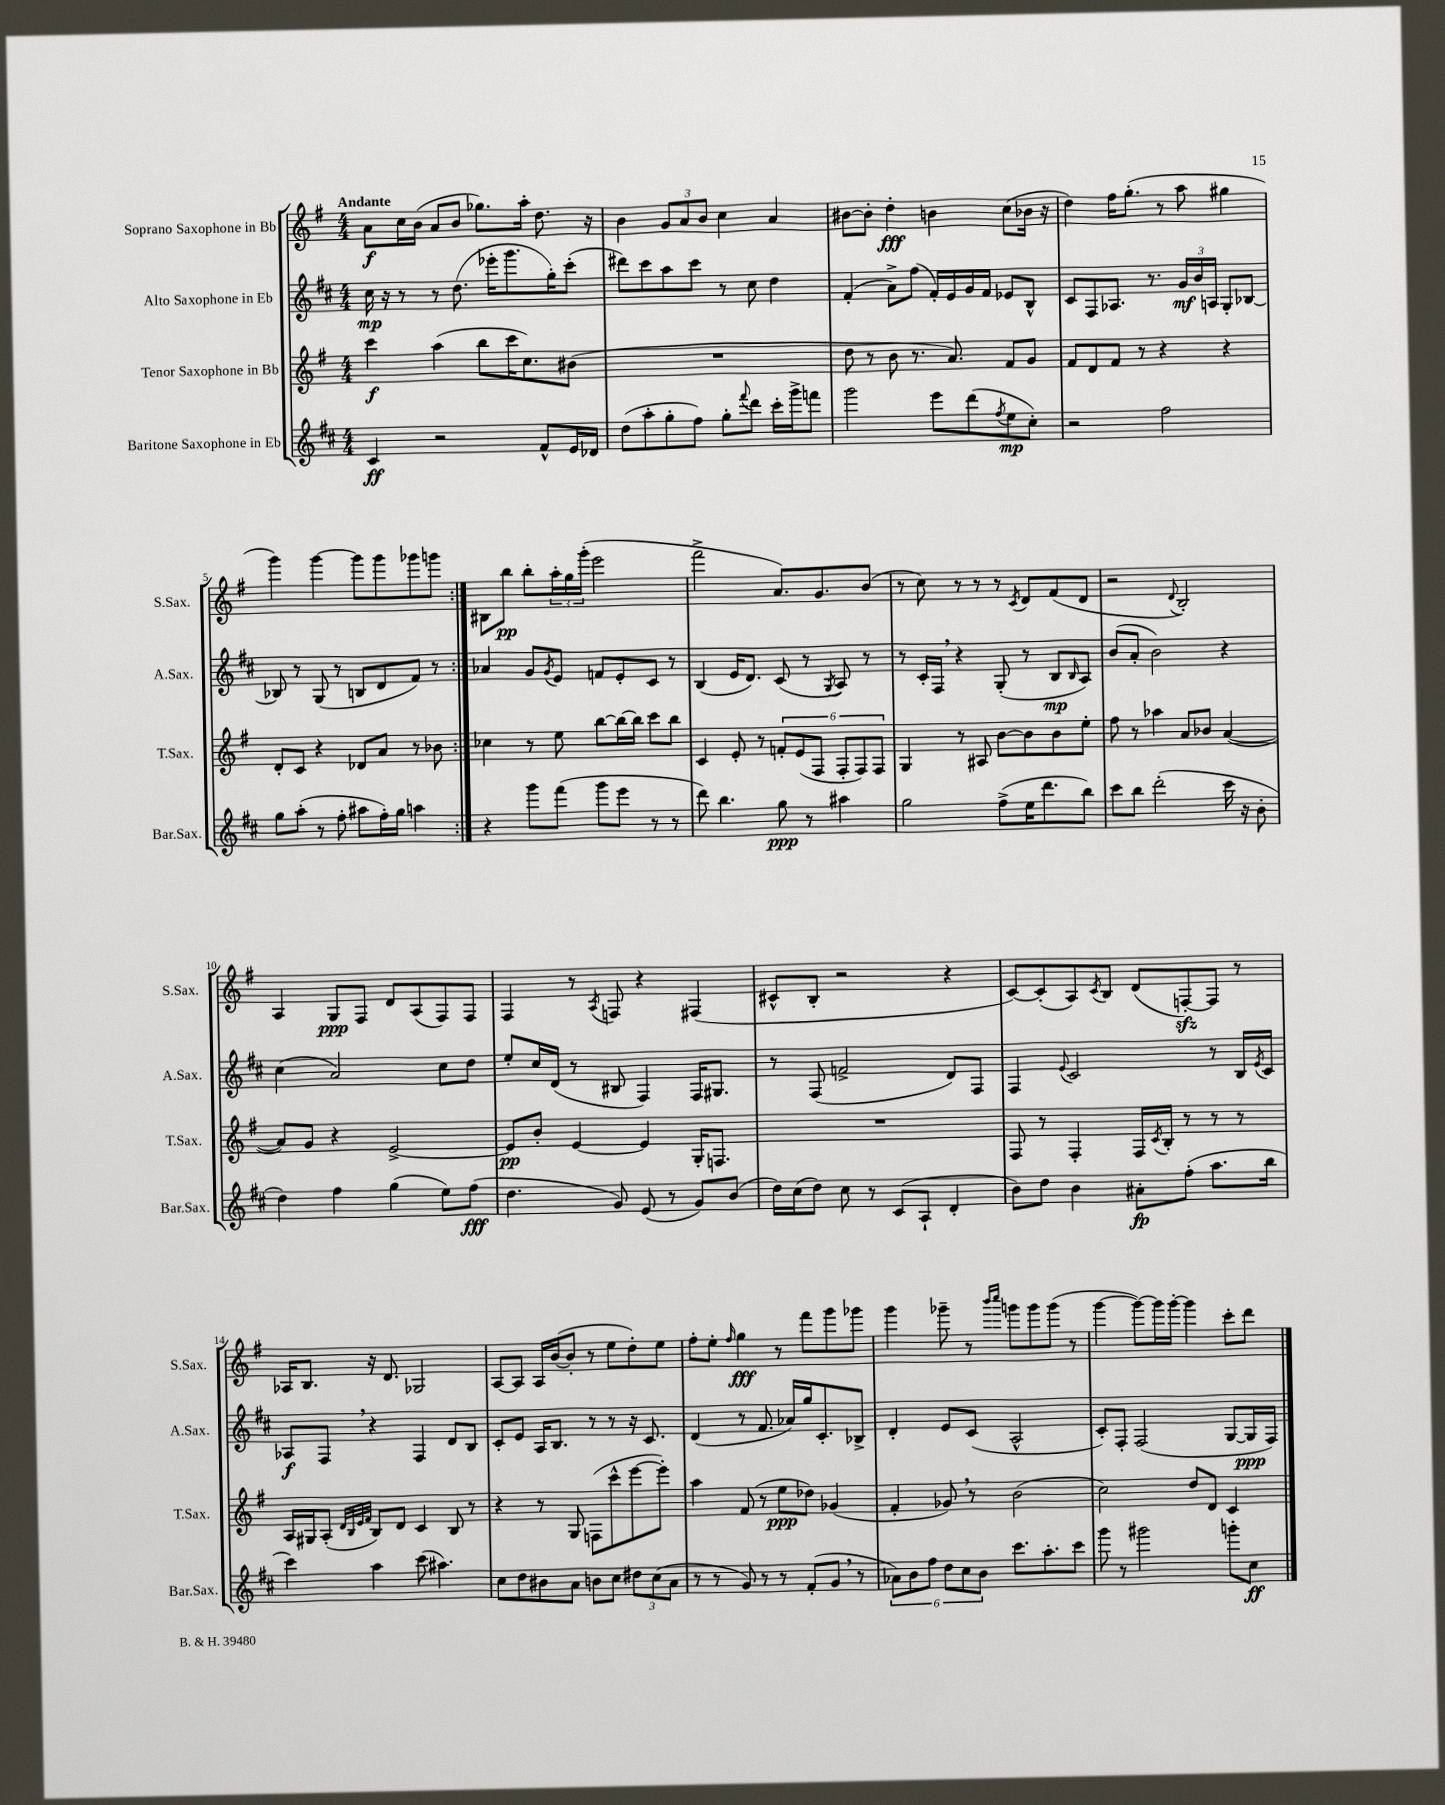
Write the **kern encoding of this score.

**kern	**dynam	**kern	**dynam	**kern	**dynam	**kern	**dynam
*part4	*part4	*part3	*part3	*part2	*part2	*part1	*part1
*staff4	*staff4	*staff3	*staff3	*staff2	*staff2	*staff1	*staff1
*I"Baritone Saxophone in Eb	*	*I"Tenor Saxophone in Bb	*	*I"Alto Saxophone in Eb	*	*I"Soprano Saxophone in Bb	*
*I'Bar.Sax.	*	*I'T.Sax.	*	*I'A.Sax.	*	*I'S.Sax.	*
*clefG2	*	*clefG2	*	*clefG2	*	*clefG2	*
*k[f#c#]	*	*k[f#]	*	*k[f#c#]	*	*k[f#]	*
*M4/4	*	*M4/4	*	*M4/4	*	*M4/4	*
=1	=1	=1	=1	=1	=1	=1	=1
!	!	!	!	!	!	!LO:TX:a:B:t=Andante	!
4c#/	ff	4ccc\	f	16cc#\	mp	8a\L	f
.	.	.	.	16r	.	.	.
.	.	.	.	8r	.	16cc\L	.
.	.	.	.	.	.	(16b\JJ	.
2r	.	(4aa\	.	8r	.	8a/L	.
.	.	.	.	(8.dd\	.	8b/J	.
.	.	8bb\L	.	.	.	8.gg-X\L)	.
.	.	.	.	16eee-X'\KL	.	.	.
.	.	16ccc\K	.	8.ggg\	.	.	.
.	.	8.cc\)	.	.	.	16aa'\Jk	.
8f#^^/L	.	.	.	.	.	8.dd\	.
.	.	.	.	16gg'\K)	.	.	.
16e/L	.	(8b#X\J	.	(8ccc#'\J	.	.	.
16d-X/JJ	.	.	.	.	.	16r	.
=2	=2	=2	=2	=2	=2	=2	=2
(8dd\L	.	1r	.	8ddd#X\L)	.	4b\	.
8aa'\	.	.	.	8ccc#\	.	.	.
8gg'\	.	.	.	8aa\	.	12g/L	.
.	.	.	.	.	.	12a/	.
8ff#\J)	.	.	.	8ccc#\J	.	.	.
.	.	.	.	.	.	12b/J	.
8gg'\L	.	.	.	8r	.	4cc\	.
8qqfff#/	.	.	.	.	.	.	.
8ddd\J	.	.	.	8cc#\	.	.	.
16ccc#'\LL	.	.	.	4dd\	.	4a/	.
16ggg^\J	.	.	.	.	.	.	.
8fffn\J	.	.	.	.	.	.	.
=3	=3	=3	=3	=3	=3	=3	=3
2ggg\	.	8dd\	.	(4f#'/	.	[8b#X\L	.
.	.	8r	.	.	.	8b#'\J]	.
.	.	8b\	.	8a^\L)	.	4dd'\	fff
.	.	8.r	.	(8ff#\J	.	.	.
8eee\L	.	.	.	16f#'/LL)	.	4bn\	.
.	.	8.a/)	.	16e/	.	.	.
(8ddd\	.	.	.	16g/	.	.	.
.	.	.	.	16f#/JJ	.	.	.
8qff#/	.	.	.	.	.	.	.
8ee\	mp	8f#/L	.	8e-X/L	.	(8cc\L	.
8cc#'\J)	.	8g/J	.	8B^^/J	.	16b-X\Jk	.
.	.	.	.	.	.	16r	.
=4	=4	=4	=4	=4	=4	=4	=4
2r	.	8f#/L	.	8c#/L	.	4dd\)	.
.	.	8d/	.	8F#/	.	.	.
.	.	8f#/J	.	8.A-X/J	.	16ff#\KL	.
.	.	.	.	.	.	(8.gg'\J	.
.	.	8r	.	.	.	.	.
.	.	.	.	8.r	.	.	.
2ff#\	.	4r	.	.	.	8r	.
.	.	.	.	24g/LL	mf	8aa\	.
.	.	.	.	24b/	.	.	.
.	.	.	.	24An/JJ	.	.	.
.	.	4r	.	8G'/L	.	4gg#X\	.
.	.	.	.	[8B-X/J	.	.	.
!!LO:LB:g=z
=5	=5	=5	=5	=5	=5	=5	=5
8gg\L	.	8d'/L	.	8B-X/]	.	4ggg\)	.
(8aa'\J	.	8c/J	.	8r	.	.	.
8r	.	4r	.	(8G/	.	[4ggg\	.
8ff#'\	.	.	.	8r	.	.	.
8aa#X\L	.	8d-X/L	.	8Bn/L	.	8ggg\L]	.
16ff#'\L)	.	8a/J	.	8d/	.	8ggg\	.
16gg\JJ	.	.	.	.	.	.	.
4aan\	.	8r	.	8f#/J)	.	8ggg-X\	.
.	.	8b-X\	.	8r	.	8gggn\J	.
=6:|!	=6:|!	=6:|!	=6:|!	=6:|!	=6:|!	=6:|!	=6:|!
4r	.	4cc-X\	.	4a-X/	.	8B#X\L	.
.	.	.	.	.	.	8bb\J	pp
8ggg\L	.	8r	.	8g/L	.	8bb'\L	.
.	.	.	.	8qg/	.	.	.
(8fff#\J	.	8ee\	.	8e/J	.	24aa'\L	.
.	.	.	.	.	.	24gg\	.
.	.	.	.	.	.	(24ggg'\JJ	.
8ggg\L	.	[8bb\L	.	8fn/L	.	2eee\	.
8eee\J	.	16bb\L_	.	8e'/	.	.	.
.	.	16bb\JJ]	.	.	.	.	.
8r	.	8ccc\L	.	8c#/J	.	.	.
8r	.	8bb\J	.	8r	.	.	.
=7	=7	=7	=7	=7	=7	=7	=7
8ddd\)	.	4c/	.	(4B/	.	2fff#^\	.
4.bb\	.	.	.	.	.	.	.
.	.	8e'/	.	16e/KL	.	.	.
.	.	.	.	8.d/J)	.	.	.
.	.	8r	.	.	.	.	.
8gg\	ppp	12fn'/L	.	(8c#/	.	8.a/L)	.
.	.	(12e/	.	.	.	.	.
8r	.	.	.	8r	.	.	.
.	.	12F#/J	.	.	.	.	.
.	.	.	.	.	.	8.g/	.
.	.	.	.	8qG/	.	.	.
4aa#X\	.	12F#'/L	.	8A/)	.	.	.
.	.	12F#/)	.	.	.	.	.
.	.	.	.	8r	.	(8b/J	.
.	.	12F#/J	.	.	.	.	.
=8	=8	=8	=8	=8	=8	=8	=8
2gg\	.	4G/	.	8r	.	8r	.
.	.	.	.	16c#'/LL	.	8cc\)	.
.	.	.	.	16F#,/JJ	.	.	.
.	.	8r	.	4r	.	8r	.
.	.	8A#X/	.	.	.	8r	.
(8ff#^\L	.	[8b\L	.	(8G'/	.	8r	.
.	.	.	.	.	.	8qc/	.
16ee\K	.	8b\]	.	8r	.	8d/L	.
8.ddd\	.	.	.	.	.	.	.
.	.	8b\	.	8B/L	mp	(8f#/	.
.	.	.	.	16qqB/	.	.	.
8bb\J)	.	8ee'\J	.	8A/J)	.	8d/J	.
=9	=9	=9	=9	=9	=9	=9	=9
8ccc#\L	.	8ff#\	.	(8b/L	.	2r	.
8bb\J	.	8r	.	8a'/J	.	.	.
(2ddd'\	.	4aa-X\	.	2b\)	.	.	.
.	.	.	.	.	.	8qqd/	.
.	.	8a/L	.	.	.	2B'/)	.
.	.	8b-X/J	.	.	.	.	.
16ccc#\	.	([4a/	.	4r	.	.	.
16r	.	.	.	.	.	.	.
8b'\	.	.	.	.	.	.	.
!!LO:LB:g=z
=10	=10	=10	=10	=10	=10	=10	=10
4dd\)	.	8a/L])	.	(4cc#\	.	4A/	.
.	.	8g/J	.	.	.	.	.
4ff#\	.	4r	.	2a/)	.	8G/L	ppp
.	.	.	.	.	.	8F#/J	.
(4gg\	.	[2e^/	.	.	.	8d/L	.
.	.	.	.	.	.	(8A/	.
8ee\L)	.	.	.	8cc#\L	.	8F#/)	.
(8ff#\J	fff	.	.	8dd\J	.	8F#/J	.
=11	=11	=11	=11	=11	=11	=11	=11
4.dd\	.	8e/L]	pp	8ee'/L	.	4F#/	.
.	.	8b'/J	.	16cc#/L	.	.	.
.	.	.	.	(16d/JJ	.	.	.
.	.	[4e/	.	8r	.	8r	.
.	.	.	.	.	.	8qA/	.
8g/)	.	.	.	8B#X/	.	8Fn/	.
(8e/	.	4e/]	.	4F#/)	.	4r	.
8r	.	.	.	.	.	.	.
8g/L)	.	16G'/KL	.	16F#/KL	.	(4F#X/	.
.	.	8.Fn/J	.	8.G#X/J	.	.	.
(8b/J	.	.	.	.	.	.	.
=12	=12	=12	=12	=12	=12	=12	=12
16dd\LL)	.	1r	.	8r	.	8c#X^^/L	.
(16cc#\J	.	.	.	.	.	.	.
8dd\J)	.	.	.	(8F#/	.	8B'/J	.
8cc#\	.	.	.	2fn^/	.	2r	.
8r	.	.	.	.	.	.	.
(8c#/L	.	.	.	.	.	.	.
8A`/J	.	.	.	.	.	.	.
4d'/	.	.	.	8d/L)	.	4r	.
.	.	.	.	8F#/J	.	.	.
=13	=13	=13	=13	=13	=13	=13	=13
8b\L)	.	8F#/	.	4F#/	.	[8c/L)	.
8dd\J	.	8r	.	.	.	(8c'/]	.
.	.	.	.	8qqe/	.	.	.
4b\	.	4F#'/	.	2c#/	.	8A/)	.
.	.	.	.	.	.	8qc/	.
.	.	.	.	.	.	8B/J	.
8a#X'\L	fp	16F#/LL	.	.	.	(8d/L	.
.	.	8qc/	.	.	.	.	.
.	.	16B'/JJ	.	.	.	.	.
(8ff#'\J	.	8r	.	.	.	[8Fnzz'/)	.
8.aa\L	.	8r	.	8r	.	8F/J]	.
.	.	8r	.	16B/LL	.	8r	.
.	.	.	.	8qe/	.	.	.
16bb\Jk	.	.	.	16c#/JJ	.	.	.
!!LO:LB:g=z
=14	=14	=14	=14	=14	=14	=14	=14
4ccc#\)	.	16A/LL	.	8A-X/L	f	16A-X/KL	.
.	.	16G#X/J	.	.	.	8.B/J	.
.	.	(8A'/J	.	8F#,/J	.	.	.
.	.	32qqd/LLL	.	.	.	.	.
.	.	32qqB/	.	.	.	.	.
.	.	32qqe/	.	.	.	.	.
.	.	32qqf#/JJJ	.	.	.	.	.
4aa\	.	8B/L)	.	4r	.	16r	.
.	.	.	.	.	.	8.d/	.
.	.	8d/J	.	.	.	.	.
(8ccc#\	.	4c/	.	4F#/	.	2G-X/	.
4.aa#X\)	.	.	.	.	.	.	.
.	.	8B/	.	8d/L	.	.	.
.	.	8r	.	8B/J	.	.	.
=15	=15	=15	=15	=15	=15	=15	=15
8cc#\L	.	4r	.	8c#'/L	.	[8A/L	.
8dd\	.	.	.	8e/J	.	8A/J]	.
8b#X\	.	8r	.	16A/KL	.	16A/LL	.
.	.	.	.	8.B/J	.	([16b/J	.
8a\J	.	8G/	.	.	.	8b'/J]	.
8bn\L	.	(8Fn\L	.	8r	.	8r	.
8cc#\J	.	8ccc^^\	.	8r	.	8ee\L	.
12dd#X\L	.	[8eee\	.	16r	.	8dd'\)	.
.	.	.	.	8.c#/	.	.	.
(12cc#\	.	.	.	.	.	.	.
.	.	8eee'\J])	.	.	.	8ee\J	.
12a\J	.	.	.	.	.	.	.
=16	=16	=16	=16	=16	=16	=16	=16
8r	.	4aa\	.	(4d/	.	8ff#'\L	.
8r	.	.	.	.	.	8ee'\J	.
.	.	.	.	.	.	16qqff#/	.
8g/)	.	(8f#/	.	8r	.	4gg\	fff
8r	.	8r	.	8.f#/	.	.	.
8r	.	8ee\L	ppp	.	.	8r	.
.	.	.	.	16a-X/LL)	.	.	.
(8f#'/L	.	8dd-X\J)	.	16gg/J	.	8fff#\L	.
.	.	.	.	8.c#'/	.	.	.
8g,/J	.	(4g-X/	.	.	.	8ggg\	.
8r	.	.	.	8B-X^/J	.	8ggg-X\J	.
=17	=17	=17	=17	=17	=17	=17	=17
12a-X\L)	.	4f#'/	.	4d'/	.	4ggg\	.
12b\	.	.	.	.	.	.	.
12ff#\J	.	.	.	.	.	.	.
12dd\L	.	8g-X,/)	.	8e/L	.	8ggg-X~\	.
12cc#\	.	.	.	.	.	.	.
.	.	8r	.	(8c#/J	.	8r	.
12b\J	.	.	.	.	.	.	.
.	.	.	.	.	.	16qqbbb/LL	.
.	.	.	.	.	.	16qqcccc/JJ	.
8.ccc#\L	.	(2b\	.	2A^^/	.	8gggn\L	.
.	.	.	.	.	.	8ggg\	.
8.aa'\	.	.	.	.	.	.	.
.	.	.	.	.	.	(8ggg\J	.
8ccc#\J	.	.	.	.	.	8r	.
=18	=18	=18	=18	=18	=18	=18	=18
8ggg\	.	2cc\)	.	8c#'/L)	.	[4ggg\	.
8r	.	.	.	8F#'/J	.	.	.
2ggg#X\	.	.	.	(2F#/	.	8ggg\L_)	.
.	.	.	.	.	.	16ggg\L]	.
.	.	.	.	.	.	[16ggg'\JJ	.
.	.	8dd/L	.	.	.	4ggg\]	.
.	.	8d/J	.	.	.	.	.
8gggn'\L	.	4c/	.	[8G/L	.	8ccc'\L	.
8cc#\J	ff	.	.	16G/L]	ppp	8ddd\J	.
.	.	.	.	16F#/JJ)	.	.	.
==	==	==	==	==	==	==	==
*-	*-	*-	*-	*-	*-	*-	*-
